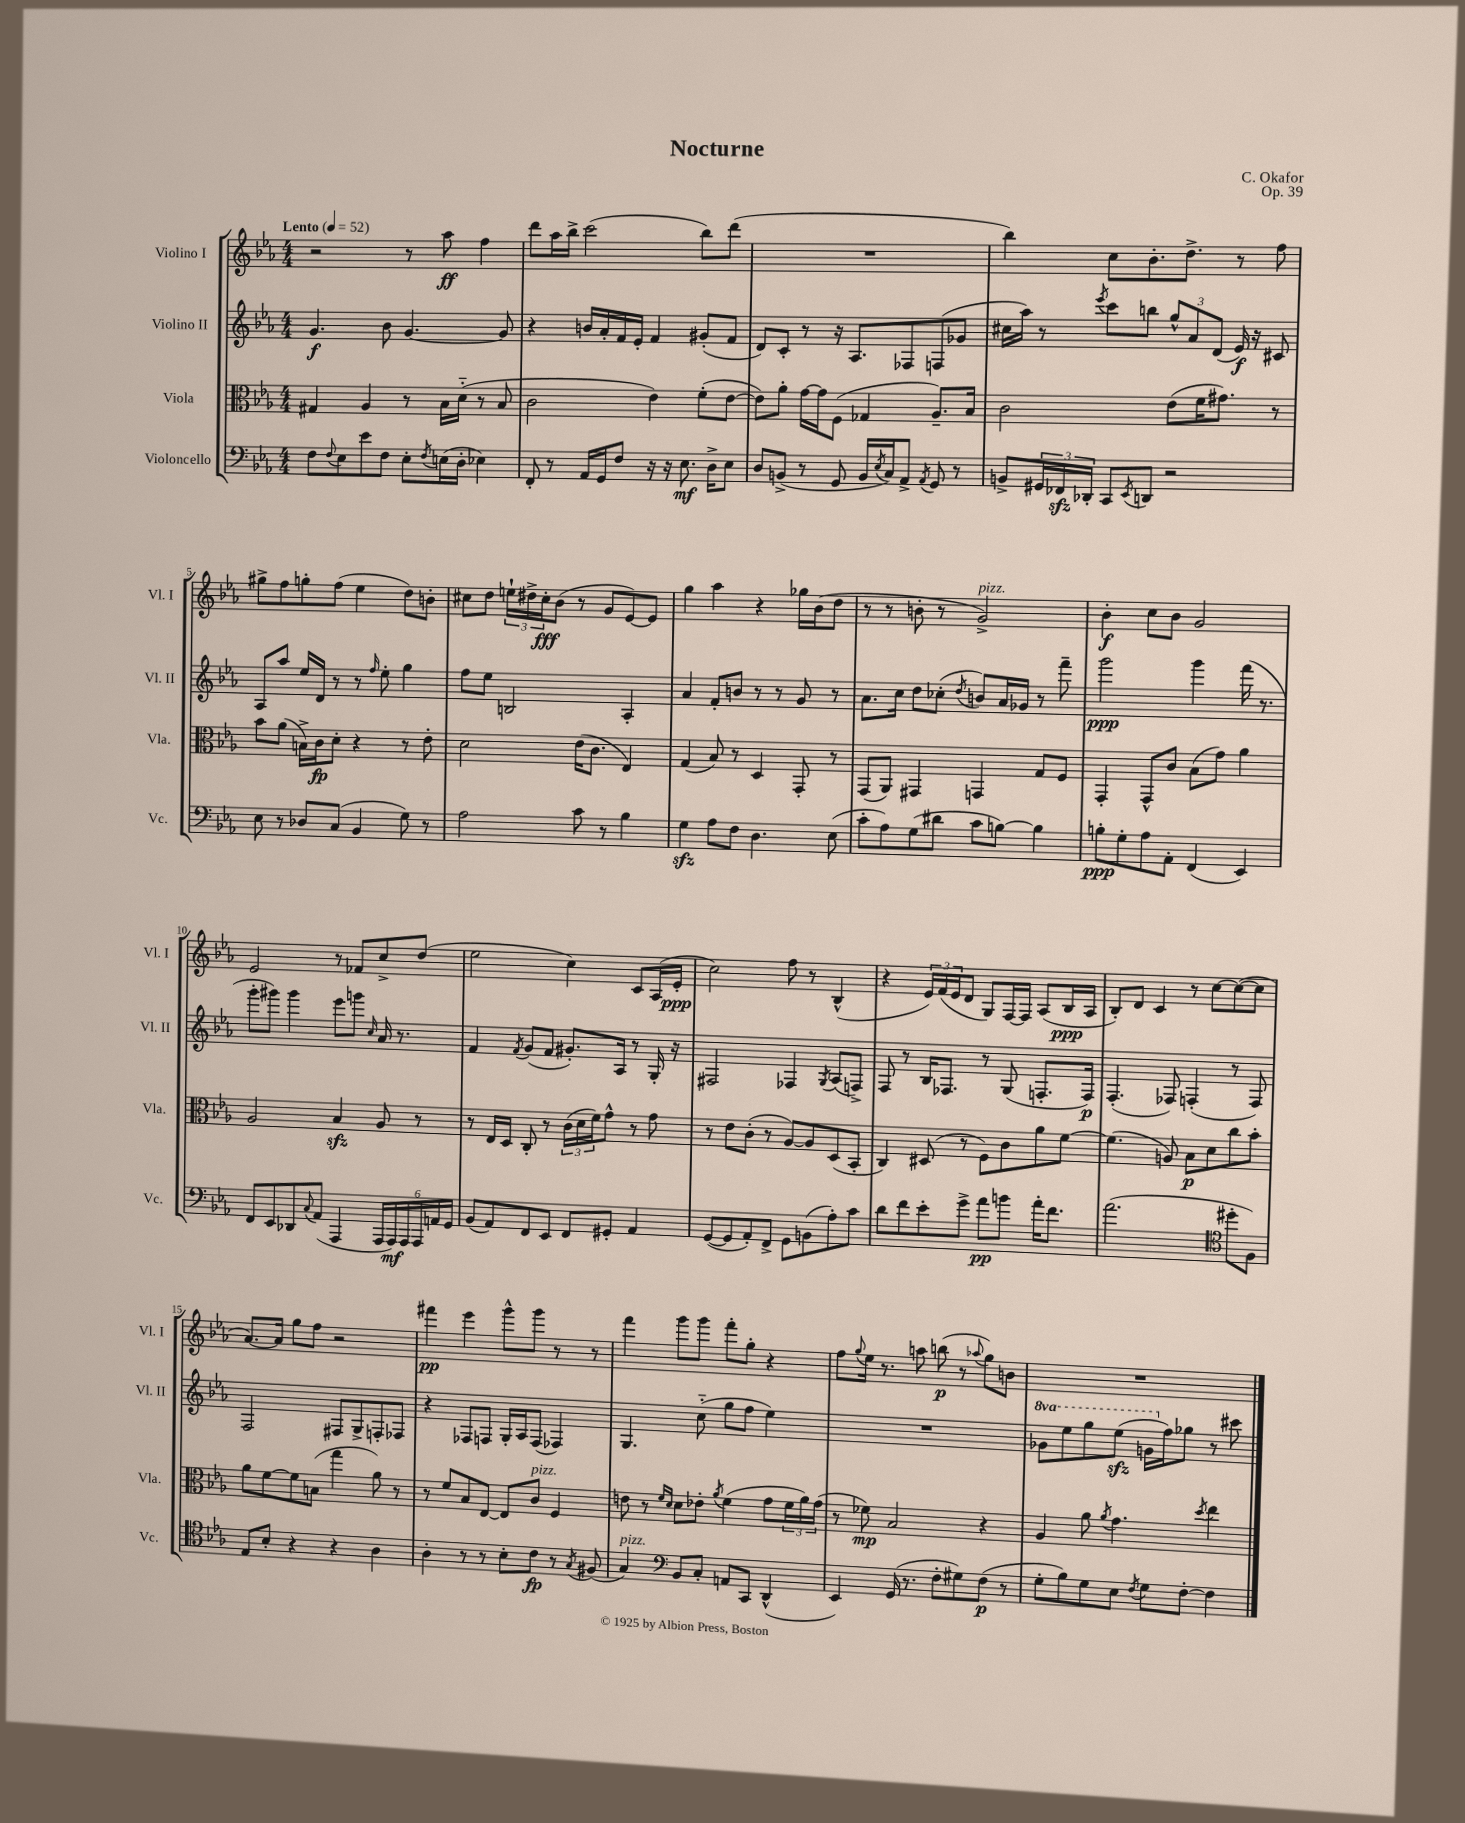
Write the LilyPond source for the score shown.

\header { title = "Nocturne" composer = "C. Okafor" opus = "Op. 39" }
<<
\new StaffGroup <<
\new Staff = "s0" \with { instrumentName = "Violino I" shortInstrumentName = "Vl. I" } {
    \clef treble \key ees \major \numericTimeSignature \time 4/4 \tempo "Lento" 4 = 52
    r2 r8 aes''8\ff f''4 |
    d'''8 aes''16 bes''16-> c'''2( bes''8) d'''8( |
    R1 |
    bes''4) c''8 bes'8.-. d''8.-> r8 f''8 |
    gis''8-> f''8 g''8-. f''8( ees''4 d''8) b'8-. |
    cis''8 d''8 \tuplet 3/2 { e''16-! dis''16-> cis''16-.\fff } bes'8( r8 g'8 ees'8~) ees'8 |
    g''4 aes''4 r4 ges''16 bes'16( d''8 |
    r8 r8 b'8-. r8 g'2->^\markup { \italic "pizz." }) |
    bes'4-.\f c''8 bes'8 g'2 |
    ees'2 r8 fes'8 c''8-> d''8( |
    ees''2 c''4) c'8 aes16( ees'16-.\ppp |
    c''2) f''8 r8 bes4-^( |
    r4 \tuplet 3/2 { ees'16) f'16( ees'16 } d'8 g8) f16~ f16 aes8( bes16\ppp aes16 |
    bes8-.) d'8 c'4 r8 c''8~ c''8~( c''8 |
    aes'8.~) aes'16 g''8 f''8 r2 |
    fis'''4\pp ees'''4 g'''8-^ g'''8 r8 r8 |
    f'''4 g'''8 g'''8 f'''8-. g''8-. r4 |
    f''8 \appoggiatura { g''8 } ees''16 r8. a''8 b''8\p( r8 \appoggiatura { aes''8 } g''8) b'8 |
    R1 \bar "|." |
}
\new Staff = "s1" \with { instrumentName = "Violino II" shortInstrumentName = "Vl. II" } {
    \clef treble \key ees \major \numericTimeSignature \time 4/4 \set Staff.ottavationMarkups = #ottavation-simple-ordinals
    g'4.\f bes'8 g'4.~ g'8 |
    r4 b'16 aes'16-. f'16 ees'16-. f'4 gis'8-.( f'8 |
    d'8) c'8-. r8 r16 aes8. fes8 f8( ges'8 |
    cis''16 aes''16) r8 \acciaccatura { ees'''8 } c'''8 b''8 \tuplet 3/2 { g''8-^ aes'8 d'8( } ees'16\f) r16 cis'8 |
    aes8 aes''8 ees''16 d'16 r8 r8 \grace { f''16 } ees''8-. g''4 |
    f''8 ees''8 b2 aes4-. |
    aes'4 f'8-. b'8 r8 r8 g'8 r8 |
    aes'8. c''16 d''8 ces''8-.( \acciaccatura { d''8 } b'8) aes'16 ges'16 r8 f'''8-- |
    g'''2\ppp g'''4 f'''16( r8. |
    g'''8-. gis'''8) gis'''4 ees'''8 g'''8 \grace { c''16 } aes'16 r8. |
    f'4 \acciaccatura { f'8 } g'8( f'8 gis'8.-.) aes16 r8 g16-. r16 |
    fis2 fes4 \acciaccatura { g8 } aes8( f8->) |
    f8 r8 bes16 fes8. r8 g8( f8.-. f16\p) |
    f4.-.( fes8) f4-.( r8 f8) |
    f2 fis8 g8-> f8-. fes8 |
    r4 fes8 f8 g16-. aes16 f8( fes4) |
    g4. c''8-_( g''8 f''8 ees''4) |
    R1 |
    \ottava #1 ges''8 ees'''8 g'''8 ees'''8\sfz( g''16 \ottava #0 f''16) ges''8 r8 cis'''8 \bar "|." |
}
\new Staff = "s2" \with { instrumentName = "Viola" shortInstrumentName = "Vla." } {
    \clef alto \key ees \major \numericTimeSignature \time 4/4
    gis4 aes4 r8 bes16 d'16-_( r8 bes8 |
    c'2 ees'4) f'8-.( ees'8~ |
    ees'8) aes'8-. g'16~ g'16 f8( ges4 aes8.--) bes16 |
    c'2 ees'8( f'16 gis'8.) r8 |
    bes'8 aes'8( b16->) c'16\fp d'8-. r4 r8 ees'8-. |
    d'2 ees'16( c'8. ees4) |
    g4( bes8) r8 d4 g,8-. r8 |
    g,8( aes,8) gis,4 g,4 g8 f8 |
    g,4-. g,8-^ c'8 bes8( g'8) aes'4 |
    aes2 bes4\sfz aes8 r8 |
    r8 ees16 d16 c8-. r8 \tuplet 3/2 { c'16( d'16 f'16) } g'8-^ r8 g'8 |
    r8 ees'8 c'8-.( r8 aes8~) aes8 d8( bes,8-. |
    c4) dis8( r8 f8) c'8 aes'8 f'8~ |
    f'4.( a8) bes8\p d'8 c''8 bes'8-. |
    aes'8 f'8~ f'8 b8( g''4 aes'8) r8 |
    r8 f'8 bes8 ees8~ ees8 c'8^\markup { \italic "pizz." } f4 |
    e'8 r8 \grace { f'16 d'16 } d'8 ees'8-. \acciaccatura { aes'8 } f'4( g'8 \tuplet 3/2 { f'16 aes'16) g'16( } |
    r8 fes'8\mp) bes2 r4 |
    aes4 aes'8 \acciaccatura { aes'8 } g'4. \acciaccatura { d''8 } ees''4 \bar "|." |
}
\new Staff = "s3" \with { instrumentName = "Violoncello" shortInstrumentName = "Vc." } {
    \clef bass \key ees \major \numericTimeSignature \time 4/4
    f8 \appoggiatura { f8 } ees8 ees'8 f8 ees8-. \acciaccatura { f8 } e16( d16-. ees4) |
    f,8-. r8 aes,16 g,16 f8 r16 r16 ees8.\mf d16-> ees8 |
    d8 b,8->( r8 g,8 b,16 \acciaccatura { ees8 } c16) aes,8-> \acciaccatura { aes,8 } g,8 r8 |
    b,8-> \tuplet 3/2 { gis,16 fes,16\sfz des,16-. } c,8 \acciaccatura { ees,8 } d,8 r2 |
    ees8 r8 des8 c8( bes,4 g8) r8 |
    aes2 c'8 r8 bes4 |
    g4\sfz aes8 f8 d4. ees8( |
    c'8-. aes8) g8( dis'8 c'8 b8~) b4 |
    b8-.\ppp g8-. aes8 aes,8-. f,4( ees,4) |
    f,8 ees,8 des,8 \appoggiatura { c8 } aes,8( aes,,4 \tuplet 6/4 { aes,,16 aes,,16\mf) aes,,16 aes,,16 a,16 g,16 } |
    bes,8( aes,8) f,8 ees,8 f,8 gis,8-. aes,4 |
    g,8~( g,8 aes,8-.) f,8-> g,8 b,8( aes8-.) c'8 |
    d'8 f'8 ees'8-. g'8-> aes'8\pp b'8 aes'16-. f'8. |
    aes'2.( \clef tenor dis''8-. f8) |
    ees8 bes8-. r4 r4 aes4 |
    aes4-. r8 r8 bes8-. c'8\fp r8 \acciaccatura { g8 } fis8( |
    g4^\markup { \italic "pizz." }) \clef bass bes,8 c8-. a,8 c,8 d,4-^( |
    ees,4) g,16( r8. f8-. gis8) f8\p( r8 |
    g8-. bes8) g8 ees8 \acciaccatura { f8 } g8 f8~-. f4 \bar "|." |
}
>>
>>
